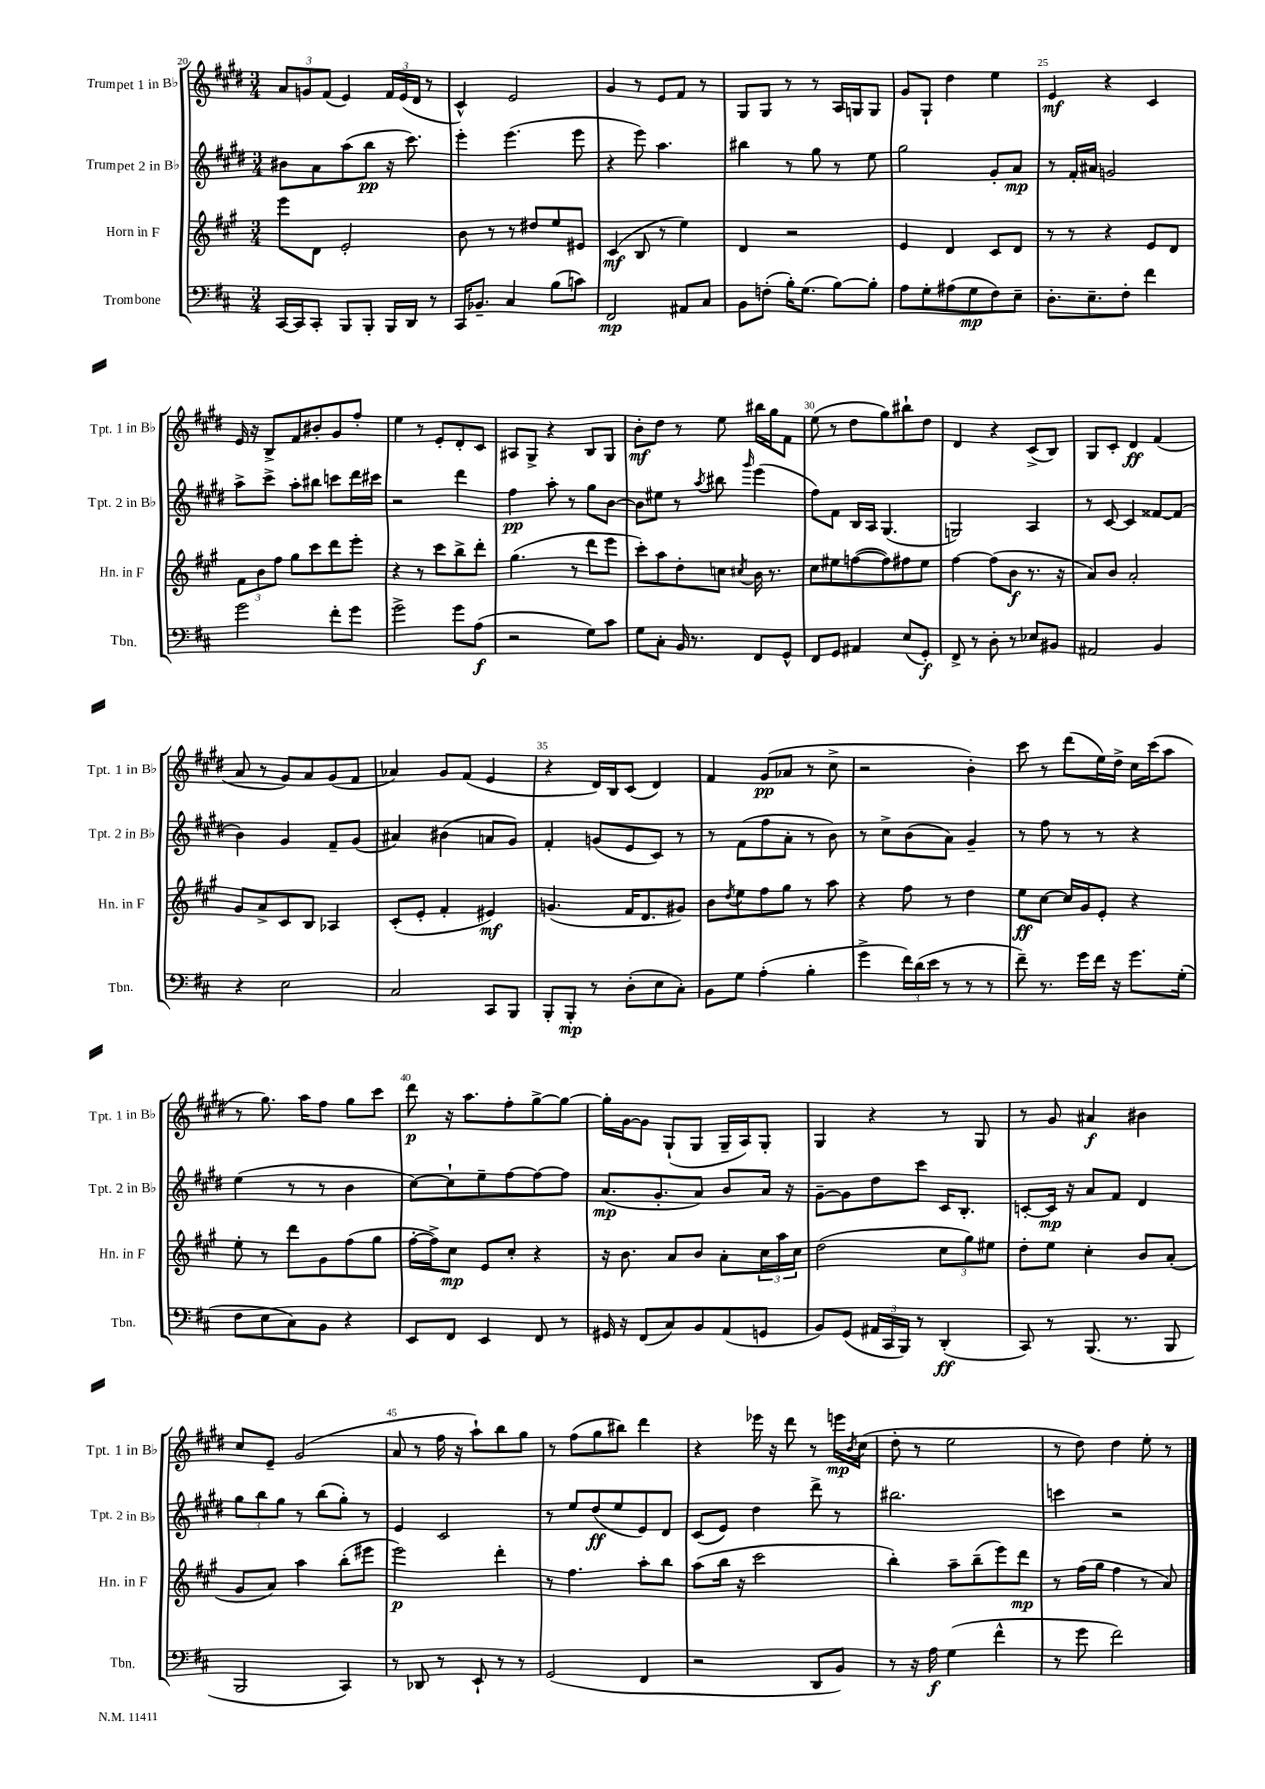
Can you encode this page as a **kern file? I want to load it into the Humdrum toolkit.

**kern	**kern	**kern	**kern
*staff4	*staff3	*staff2	*staff1
*clefF4	*clefG2	*clefG2	*clefG2
*k[f#c#]	*k[f#c#g#]	*k[f#c#g#d#]	*k[f#c#g#d#]
*M3/4	*M3/4	*M3/4	*M3/4
[16CC#	8eee	8b#	12a
16CC#]	.	.	.
.	.	.	12g
8CC#'	8d	8a	.
.	.	.	(12f#
8BBB	2e'	(8aa	4e)
8BBB'	.	8bb	.
16BBB	.	16r	24f#
.	.	.	(24e
16DD	.	8.ccc#)	.
.	.	.	24d#
8r	.	.	8r
=	=	=	=
16CC#	8b	4eee'	4c#^^)
8.BB-~	.	.	.
.	8r	.	.
4C#	8r	(4.eee	2e
.	8dd#	.	.
(8B	8ee	.	.
8c)	8e#	8eee	.
=	=	=	=
2FF#	(4c#	4r	4g#
.	8B	8eee)	8r
.	8r	4.aa	8e
8AA#	4ee)	.	8f#
8C#	.	.	8r
=	=	=	=
8BB	4d	4bb#	8G#
(8F'	.	.	8G#
16B')	2r	8r	8r
(8.G	.	.	.
.	.	8gg#	8r
[8B)	.	8r	16A
.	.	.	16G
8B']	.	8ee	8G
=	=	=	=
8A	4e	2gg#	8g#
8G'	.	.	8G#`
(8A#	4d	.	4dd#
8G	.	.	.
8F#)	8c#	8g#'	4ee
8E~	8d	8a	.
=	=	=	=
8.D'	8r	8r	4e
.	8r	16f#'	.
8.E~	.	16a#	.
.	4r	2g	4r
8F#'	.	.	.
4f#	8e	.	4c#
.	8d	.	.
=	=	=	=
2g	12f#	8aa^	16e
.	.	.	16r
.	12b	.	.
.	.	8ccc#^	8B^
.	12ff#	.	.
.	8gg#	8aa'	8f#
.	8ccc#	8bb#	8b#'
8f#'	8ddd	8ccc	8g#
8g	8eee'	16ddd#	8ff#'
.	.	16ccc#	.
=	=	=	=
2g^	4r	2r	4ee
.	8r	.	8r
.	8ccc#	.	8e'
8g	8bb^	4ddd#	8d#'
(8A	8ddd'	.	8c#
=	=	=	=
2r	(4.gg#	4ff#	8A#
.	.	.	8G#^
.	.	8aa'	4r
.	8r	8r	.
8G)	8ddd	8gg#	8B
8c#	8eee	[8b	8G#
=	=	=	=
8G	8ccc#')	8b]	8b'
8C#'	8aa	8ee#	8dd#
16BB	8dd'	8r	8r
8.r	.	.	.
.	.	8qaa	.
.	8cc	8bb#	8ee
.	8qcc#	16qqggg#	.
8FF#	16b	(4eee	16bb#
.	8.r	.	16gg#
8GG^^	.	.	8f#
=	=	=	=
8FF#	8cc#	8ff#)	(8ee
8GG	8ee#	8f#	8r
4AA#	([8ff	16B	8dd#
.	.	16A	.
.	8ff])	(4.G#	8gg#)
(8E	8ff#	.	8bb#`
8GG')	8ee#	.	8dd#
=	=	=	=
8FF#^	[4ff#	2G)	4d#
8r	.	.	.
8D'	(8ff#]	.	4r
8r	8b	.	.
8E-	8.r	4A	(8c#^
8BB#	.	.	8B)
.	16r	.	.
=	=	=	=
2AA#	8a)	8r	8G#
.	8b	[8c#	8c#'
.	2a'	4c#]	4d#
4BB	.	[8f##	(4f#
.	.	(8f##]	.
=	=	=	=
4r	8g#	4b)	8a
.	8a^	.	8r
2E	8c#	4g#	8g#)
.	8B	.	8a
.	4A-	8f#~	(8g#
.	.	(8g#	8f#
=	=	=	=
2C#	(8c#'	4a#)	4a-)
.	8e'	.	.
.	4f#'	(4b#	8g#
.	.	.	(8f#
8CC#	4e#)	8a	4e
8BBB	.	8g#)	.
=	=	=	=
8BBB'	(4.g	4f#'	4r
8BBB'	.	.	.
8r	.	(8g	16d#)
.	.	.	16B
(8D'	16f#	8e	(8c#
.	8.d	.	.
8E	.	8c#)	4d#)
8C#')	8g#)	8r	.
=	=	=	=
8BB	8b	8r	4f#
.	8qdd	.	.
8G	8ee	(8f#	.
(4A'	8ff#	8ff#	(8g#
.	8gg#	8a'	8a-
4B'	8r	8r	8r
.	8aa	8b)	8cc#^
=	=	=	=
4g^	4r	8r	2r
.	.	8cc#^	.
24f#)	8ff#	(8b	.
(24d	.	.	.
24e	.	.	.
8r	8r	8a)	.
8r	4dd	4g#~	4b')
8r	.	.	.
=	=	=	=
8f#~)	8ee	8r	8ccc#
8.r	[8cc#	8ff#	8r
.	16cc#]	8r	(8ddd#
16g	16g#	.	.
16f#	8e'	8r	16ee)
16r	.	.	16dd#^
8.g	4r	4r	16cc#
.	.	.	(16ccc#
.	.	.	8aa
(16G'	.	.	.
=	=	=	=
8F#	8ee'	(4ee	8r
8E	8r	.	8.gg#)
8C#)	8ddd	8r	.
.	.	.	16aa
8BB	8g#	8r	8ff#
4r	(8ff#	4b	8gg#
.	8gg#	.	8ccc#
=	=	=	=
8EE	[16ff#'	[8cc#)	8ddd#
.	16ff#^])	.	.
8FF#	8cc#	8cc#`]	16r
.	.	.	8.aa
4EE	8e	8ee~	.
.	8cc#'	[8ff#	8ff#'
8FF#	4r	8ff#_	[8gg#^
8r	.	8ff#]	8gg#_
=	=	=	=
16GG#	16r	(8.a	16gg#']
16r	8.b	.	[16g#
(8FF#	.	.	8g#]
.	.	8.g#'	.
8C#)	8a	.	(8G#`
8BB	8b	8a)	8G#
(8AA	8a'	8b	16G#~
.	.	.	16A)
8GG	24cc#	16a	8G#'
.	24aa	.	.
.	.	16r	.
.	24cc#	.	.
=	=	=	=
8BB)	(2dd	[8g#~	4G#
(8GG	.	8g#]	.
24AA#	.	8dd#	4r
24CC#	.	.	.
24BBB)	.	.	.
8r	.	8ccc#	.
(4DD'	12cc#	16c#	8r
.	.	8.B'	.
.	12gg#)	.	.
.	.	.	8G#
.	12ee#	.	.
=	=	=	=
8CC#)	8dd'	[8c'	8r
8r	8ee	16c]	8g#
.	.	16r	.
(8.BBB	4cc#'	8a	4a#
.	.	8f#	.
8.r	.	.	.
.	8b	4d#	4b#
8BBB	(8a'	.	.
=	=	=	=
2BBB	8g#	12gg#	8cc#
.	.	12bb	.
.	8a)	.	8e~
.	.	12gg#	.
.	4aa	8r	(2g#
.	.	(8bb	.
4CC#)	(8bb'	8gg#')	.
.	8eee#	8r	.
=	=	=	=
8r	2eee)	4e	8a
8DD-	.	.	8r
8r	.	2c#	16ff#
.	.	.	16r
8EE`	.	.	8aa`)
8r	4ddd'	.	8bb
8r	.	.	8gg#
=	=	=	=
(2GG	8r	8r	8r
.	4.ff#	8ee	(8ff#
.	.	(8dd#	8gg#
.	.	8ee	8bb#)
4FF#	8aa'	8e)	4ddd#
.	8bb	8d#	.
=	=	=	=
2r	(8aa	(8c#	4r
.	16bb	8e)	.
.	16r	.	.
.	2ccc#	4dd#	16eee-
.	.	.	16r
.	.	.	8ddd#
8DD	.	8ddd#^	8r
8BB)	.	8r	16eee
.	.	.	8qb
.	.	.	(16cc#
=	=	=	=
8r	4bb')	2.bb#	8dd#'
16r	.	.	8r
16A	.	.	.
(4G	8aa~	.	2ee
.	(8bb~	.	.
4f#^^	8eee)	.	.
.	8ddd	.	.
=	=	=	=
8r	8r	4ccc	8r
8g	(16ff#	.	8dd#)
.	16gg#	.	.
2f#)	4ff#	2r	4dd#
.	8r	.	8ee'
.	8a)	.	8r
==	==	==	==
*-	*-	*-	*-
